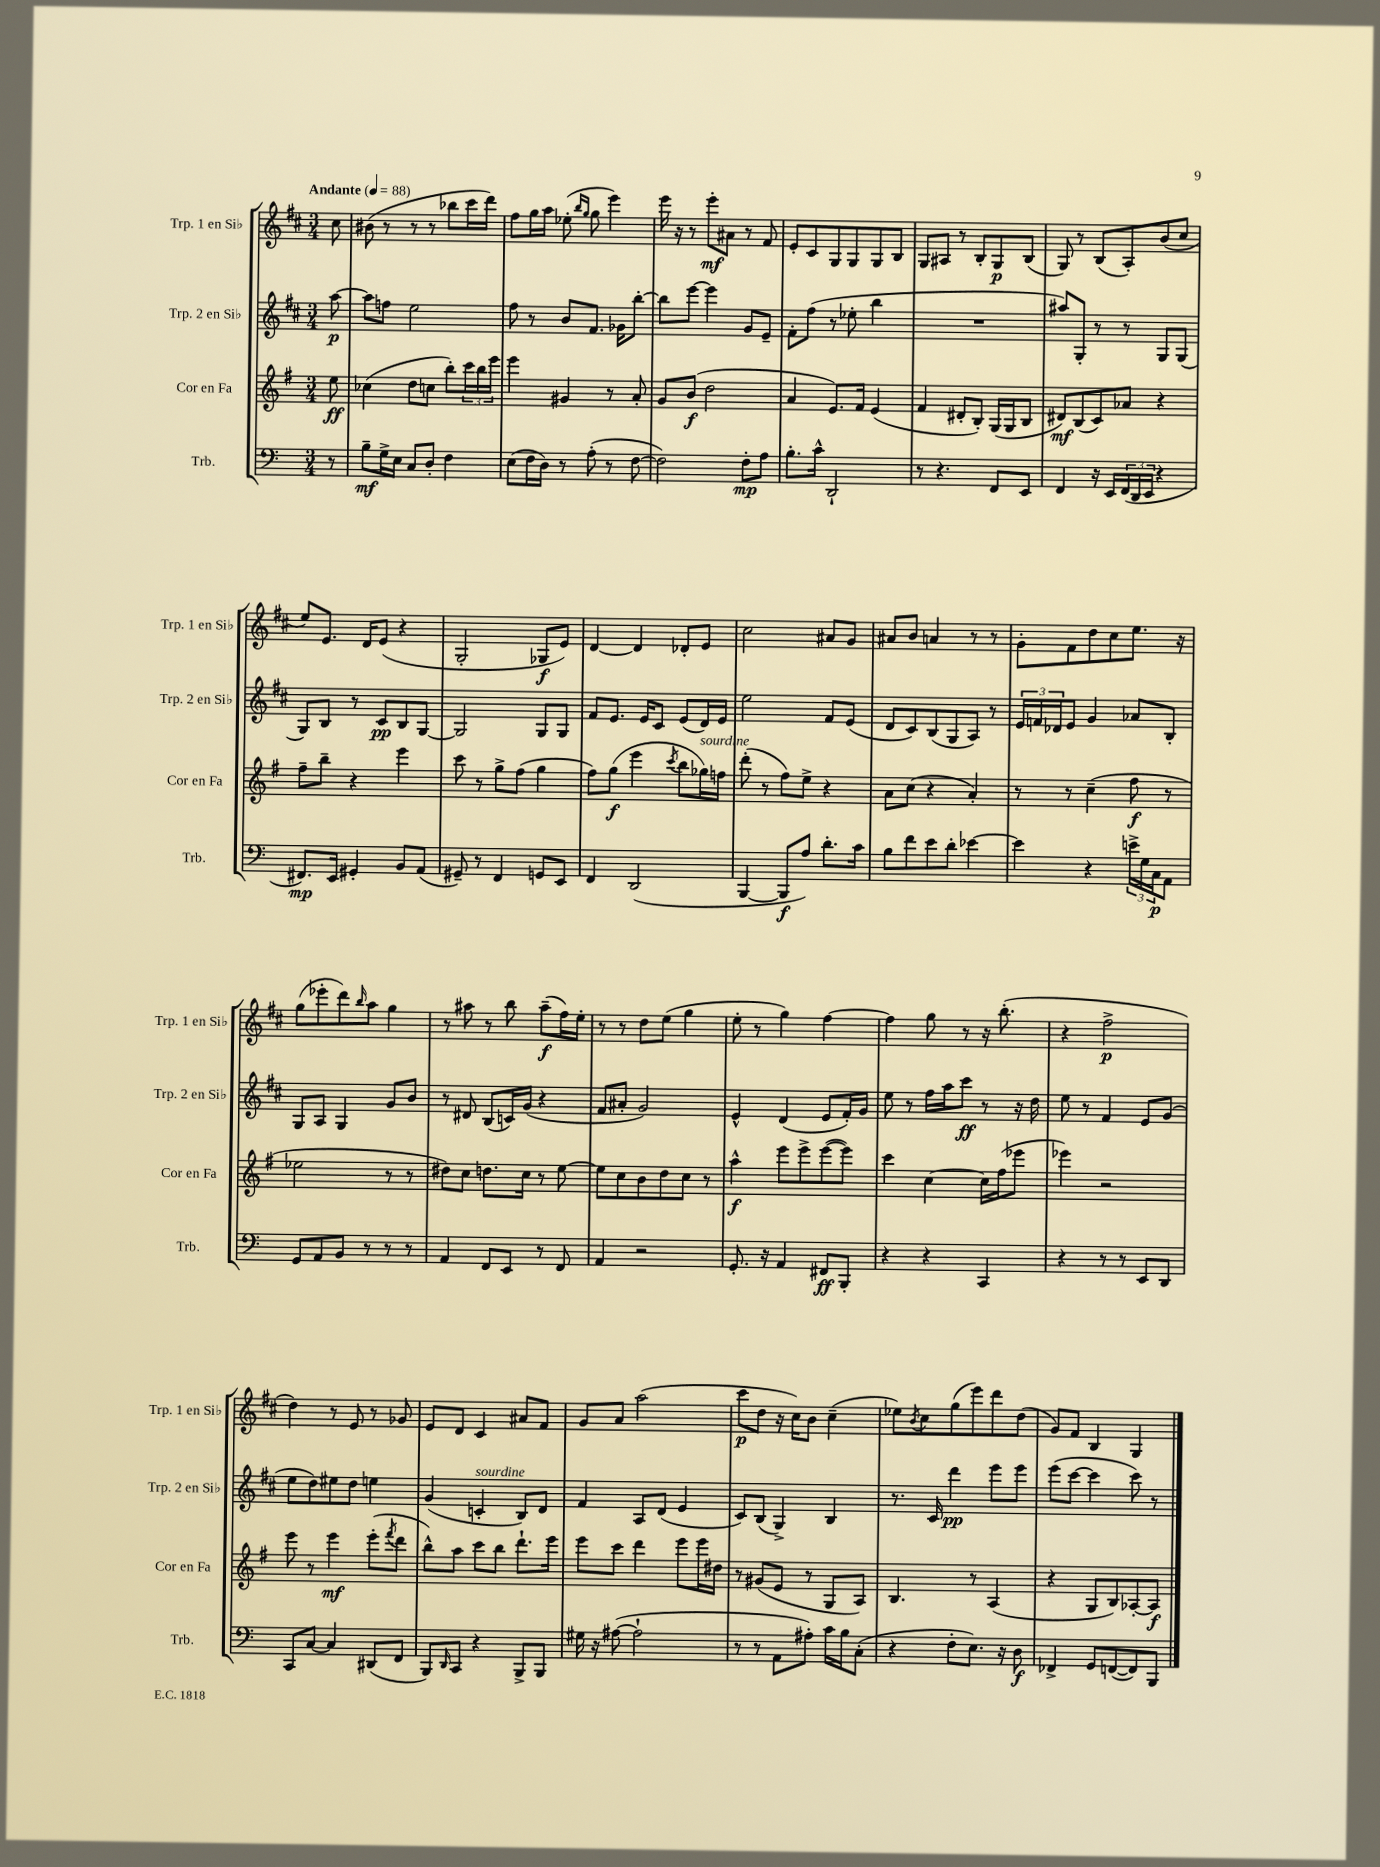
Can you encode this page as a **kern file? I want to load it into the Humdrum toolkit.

**kern	**kern	**kern	**kern
*staff4	*staff3	*staff2	*staff1
*clefF4	*clefG2	*clefG2	*clefG2
*k[]	*k[f#]	*k[f#c#]	*k[f#c#]
*M3/4	*M3/4	*M3/4	*M3/4
*MM88	*MM88	*MM88	*MM88
8r	8ee\	[8aa\	8cc#\
=	=	=	=
8B~\L	(4cc-\	8aa\]L	(8b#\
16G^\L	.	8ff\J	8r
16E\JJ	.	.	.
8C/L	8dd\L	2ee\	8r
8D'/J	8cc\J	.	8r
4F\	8bb'\L)	.	8bb-\L
.	24ccc\L	.	16ccc#\L
.	24bb\	.	.
.	.	.	16ddd\JJ)
.	24eee\JJ	.	.
=	=	=	=
(8E\L	4eee\	8ff#\	8ff#\L
16F\L	.	8r	16gg\L
16D\JJ)	.	.	16aa\JJ
8r	4g#/	8b/L	(8ee-'\
.	.	.	16qqbb/LL
.	.	.	16qqgg/JJ
(8A'\	.	8.f#/J	8gg\
8r	8r	.	4eee\)
.	.	16g-\LK	.
[8F\	8a'/	[8bb'\J	.
=	=	=	=
2F\])	8g/L	8bb\]L	16eee\
.	.	.	16r
.	(8b/J	[8eee\J	8r
.	2dd\	4eee\]	8eee'\L
.	.	.	8a#\J
8F'\L	.	8g/L	8r
8A\J	.	8e~/J	8f#/
=	=	=	=
8.B'\L	4a/	8f#'\L	8e'/L
.	.	(8ff#\J	8c#/
16c^^\Jk	.	.	.
2DD`/	8.e/L)	8r	8G/
.	.	8ee-'\	8G/
.	16f#/Jk	.	.
.	(4e/	4bb\	8G/
.	.	.	8B/J
=	=	=	=
8r	4f#/	2.r	8G/L
4.r	.	.	8A#/J
.	8d#'/L	.	8r
.	8B'/J)	.	8B'/L
8FF/L	(16G/LL	.	8G/
.	16G/J	.	.
8EE/J	8B/J	.	(8B/J
=	=	=	=
4FF/	8d#/L)	8aa#/L)	8G/)
.	(8B/	8G'/J	8r
16r	8c/)	8r	(8B/L
16EE/LL	.	.	.
(24FF/	8a-/J	8r	8A'/)
24DD/	.	.	.
24EE/JJ	.	.	.
4r	4r	8G/L	(8b/
.	.	(8G/J	8cc#/J
=	=	=	=
8.FF#/L)	8ff#~\L	8G/L)	8ee/L)
.	8bb~\J	8B/J	8.e/J
16EE/Jk	.	.	.
4GG#'/	4r	8r	.
.	.	.	16d/LK
.	.	8c#/L	(8e/J
8BB/L	4eee\	8B/	4r
(8AA/J	.	[8G/J	.
=	=	=	=
8GG#~/)	8ccc\	2G/]	2G'/
8r	8r	.	.
4FF/	8gg^\L	.	.
.	(8ff#\J	.	.
8GG/L	4gg\	8G/L	8G-/L
8EE/J	.	8G/J	8e/J)
=	=	=	=
4FF/	8ff#\L)	8f#/L	[4d/
.	(8gg\J	8.e/J	.
(2DD/	4eee\	.	4d/]
.	.	16e/LK	.
.	.	8c#/J	.
.	8qccc/	.	.
.	8bb\L	(8e/L	8d-'/L
.	16gg-\L)	16d/L)	8e/J
.	16ff\JJ	16e/JJ	.
=	=	=	=
[4BBB/	(8ddd'\	2ee\	2cc#\
.	8r	.	.
8BBB/]L	8ff#\L)	.	.
8A/J)	8ee^\J	.	.
8.d'\L	4r	8f#/L	8a#/L
.	.	(8e/J	8g/J
16c\Jk	.	.	.
=	=	=	=
8B\L	8a\L	8d/L	8a#/L
8f\	(8cc\J	8c#/)	8b/J
8e\	4r	(8B/	4a/
8d'\J	.	8G/	.
[4e-\	4a'/)	8A/J)	8r
.	.	8r	8r
=	=	=	=
4e-\]	8r	24e/LL	8g'\L
.	.	24f/	.
.	.	24d-/J	.
.	8r	8e/J	8f#\
4r	(4cc~\	4g/	8dd\
.	.	.	8cc#\
24e^\LL	8ff#\	8a-/L	8.ee\J
24G\	.	.	.
24C\J	.	.	.
8AA\J	8r	8B'/J	.
.	.	.	16r
=	=	=	=
8GG/L	2ee-\	8G/L	(8gg\L
8AA/	.	8A/J	8eee-'\
8BB/J	.	4G/	8ddd\)
.	.	.	16qqbb/
8r	.	.	8aa\J
8r	8r	8g/L	4gg\
8r	8r	8b/J	.
=	=	=	=
4AA/	8dd#\L)	8r	8r
.	8cc\J	8d#/	8aa#\
8FF/L	8.dd\L	(8B/L	8r
8EE/J	.	16c/L)	8bb\
.	16cc\Jk	(16g/JJ	.
8r	8r	4r	(8aa#~\L
8FF/	[8ee\	.	16ff#\L)
.	.	.	16ee'\JJ
=	=	=	=
4AA/	8ee\]L	8f#/L	8r
.	8cc\	8a#'/J	8r
2r	8b\	2g/)	8dd\L
.	8dd\	.	(8ee\J
.	8cc\J	.	4gg\
.	8r	.	.
=	=	=	=
8.GG'/	4aa^^\	4e^^/	8ee'\
.	.	.	8r
16r	.	.	.
4AA/	8eee\L	(4d/	4gg\)
.	8eee^\	.	.
8FF#/L	([8eee\	8e/L	[4ff#\
8BBB'/J	8eee\]J)	16f#'/L)	.
.	.	16g/JJ	.
=	=	=	=
4r	4ccc\	8ee\	4ff#\]
.	.	8r	.
4r	[4cc\	16ff#\LL	8gg\
.	.	16aa\J	.
.	.	8ccc#\J	8r
4CC/	16cc\]LL	8r	16r
.	(16ff#\J	.	(8.bb'\
.	8eee-\J	16r	.
.	.	16dd\	.
=	=	=	=
4r	4eee-\)	8ee\	4r
.	.	8r	.
8r	2r	4f#/	2ff#^\
8r	.	.	.
8EE/L	.	8e/L	.
8DD/J	.	(8g/J	.
=	=	=	=
8CC/L	8eee\	8ee\L	4dd\)
[8C/J	8r	8dd\)	.
4C/]	4eee\	8ee#\	8r
.	.	8dd\J	8e/
(8DD#/L	(8eee'\L	4ee\	8r
.	8qfff#/	.	.
8FF/J	8ddd\J	.	8g-/
=	=	=	=
8BBB/L)	8bb^^\L)	(4g/	8e/L
16qqDD/	.	.	.
8CC/J	8aa\J	.	8d/J
4r	8ccc\L	4c'/	4c#/
.	8bb\J	.	.
8BBB^/L	8.ddd`\L	8B/L)	8a#/L
8BBB/J	.	8d/J	8f#/J
.	16eee\Jk	.	.
=	=	=	=
16G#\	8eee\L	4f#/	8g/L
16r	.	.	.
([8A#\	8ccc\J	.	8a/J
2A#`\]	4ddd\	8A/L	(2aa\
.	.	(8d/J	.
.	8eee\L	4e/	.
.	16eee\L	.	.
.	16dd#\JJ	.	.
=	=	=	=
8r	8r	8c#/L)	8ccc#\L
8r	(8g#/L	(8B/J	8dd\J
8AA\L	8e/J	4G^/)	16r
.	.	.	16cc#\LK)
8A#'\J)	8r	.	8b\J
16c\LL	8G/L	4B/	(4cc#~\
16B\J	.	.	.
(8C'\J	8A/J)	.	.
=	=	=	=
4r	4.B/	8.r	8ee-\L)
.	.	.	8qb/
.	.	.	8cc#\
.	.	16c#/	.
8F'\L	.	4ddd\	(8gg\
8.E\J)	8r	.	8eee\)
.	(4A/	8eee\L	8ddd\
16r	.	.	.
8D\	.	8eee\J	(8dd\J
=	=	=	=
4FF-^/	4r	(8eee\L	8g/L)
.	.	[8ccc#\J	8f#/J
8GG/L	8G/L	4ccc#\]	4B/
([8FF/	8B/)	.	.
8FF/])	[8A-'/	8ccc#\)	4G/
8BBB/J	8A-/]J	8r	.
==	==	==	==
*-	*-	*-	*-
